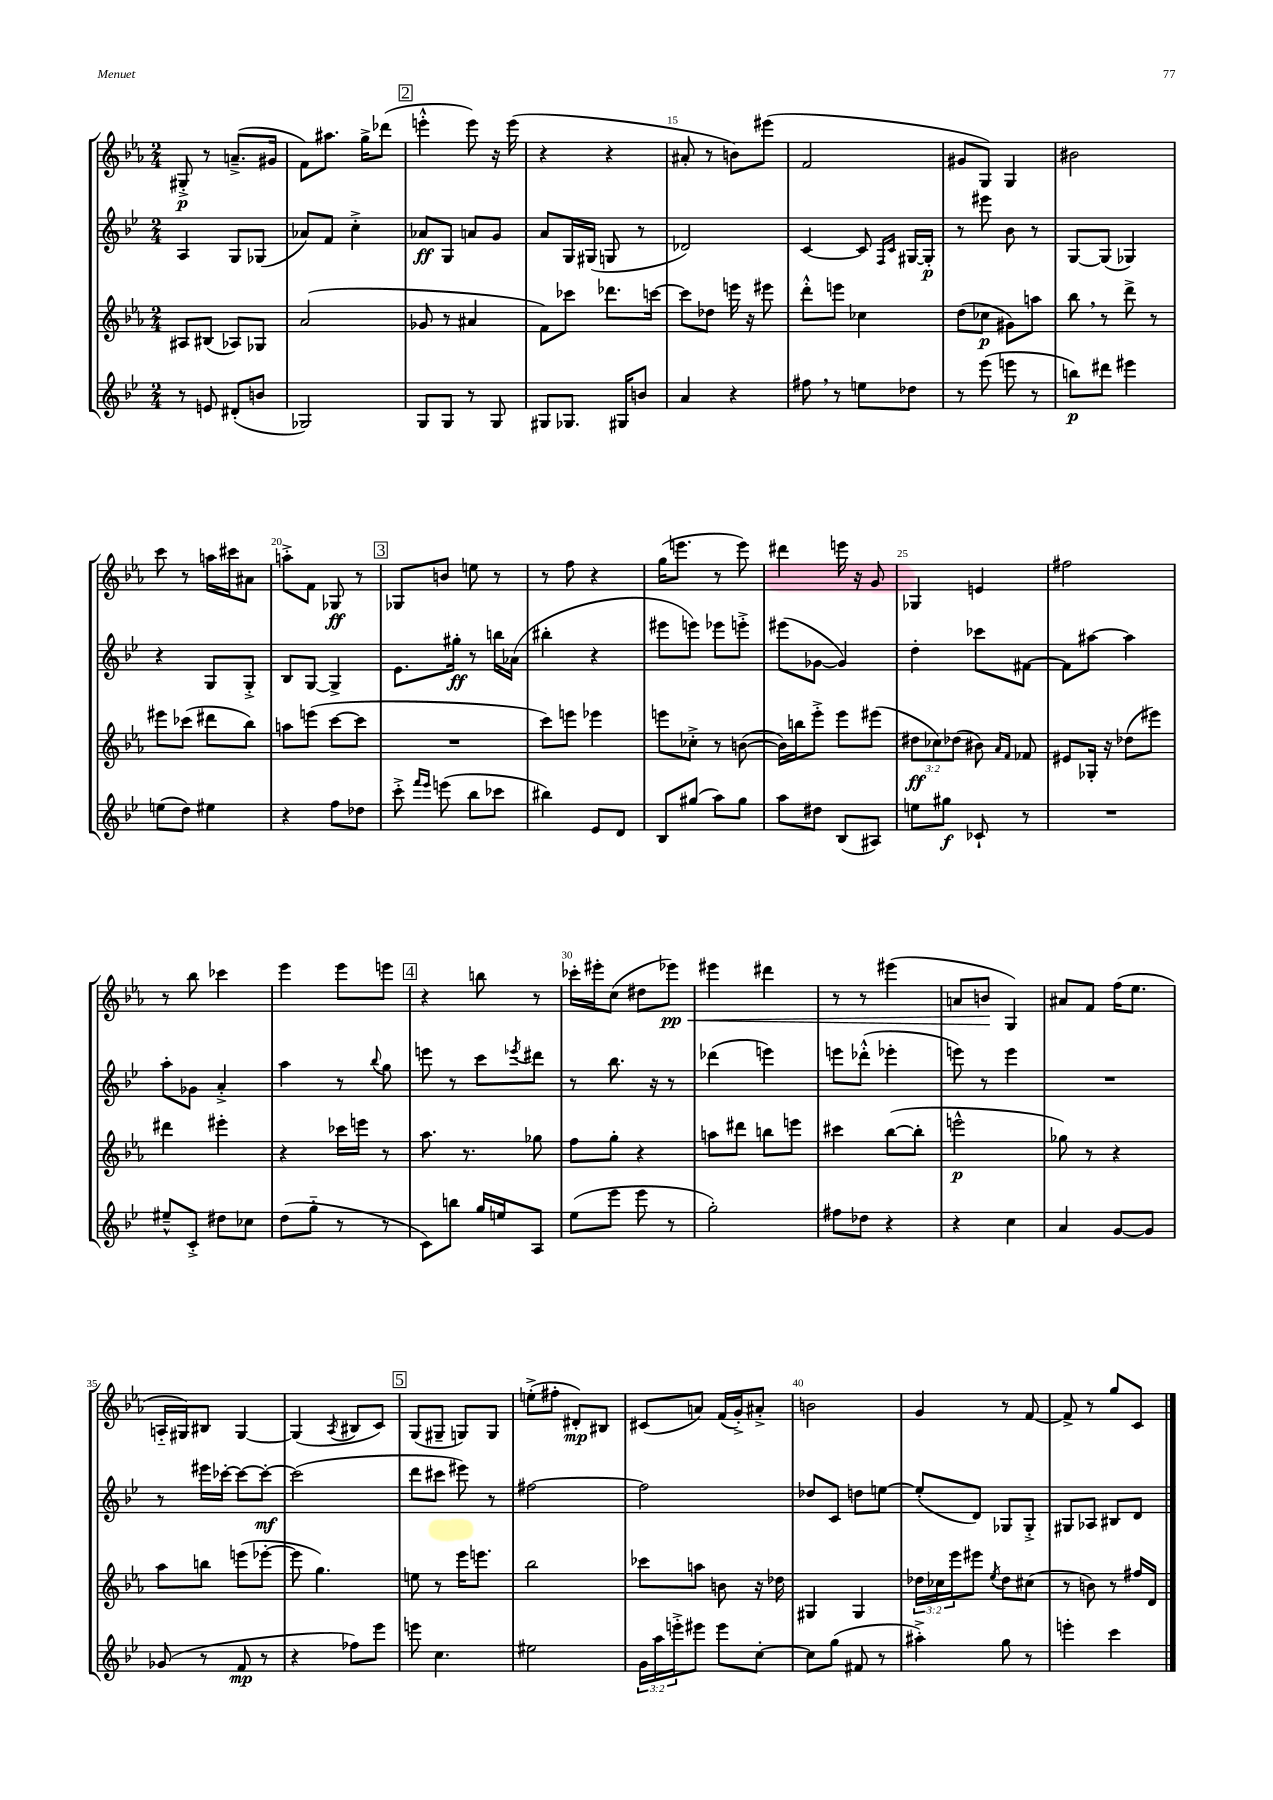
<<
\new StaffGroup <<
\new Staff = "s0" {
    \clef treble \key ees \major \numericTimeSignature \time 2/4
    gis8-.->\p r8 a'8.--->( gis'16 |
    f'8) ais''8. g''16-> des'''8( |
    \mark \markup { \box "2" } e'''4-.-^ e'''8) r16 e'''16( |
    r4 r4 |
    ais'8-. r8 b'8) eis'''8( |
    f'2 |
    gis'8 g8) g4 |
    bis'2 |
    c'''8 r8 a''16 cis'''16 ais'8 |
    a''8-.-> f'8 ges8\ff r8 |
    \mark \markup { \box "3" } ges8 b'8 e''8 r8 |
    r8 f''8 r4 |
    g''16( e'''8. r8 e'''8) |
    dis'''4 e'''16 r16 g'8 |
    ges4 e'4 |
    fis''2 |
    r8 bes''8 ces'''4 |
    ees'''4 ees'''8 e'''8 |
    \mark \markup { \box "4" } r4 b''8 r8 |
    ces'''16-. eis'''16-. c''8( dis''8 ees'''8\pp\<) |
    eis'''4 dis'''4 |
    r8 r8 eis'''4( |
    a'8 b'8\! g4) |
    ais'8 f'8 f''16( ees''8. |
    a16-_ gis16) bis8 gis4~ |
    gis4( \acciaccatura { aes8 } bis8 c'8) |
    \mark \markup { \box "5" } g8( gis8-- g8) g8 |
    e''8-.->( fis''8-. dis'8-.\mp) bis8 |
    cis'8( a'8) f'16( g'16-.->) ais'8-.-> |
    b'2 |
    g'4 r8 f'8~ |
    f'8-> r8 g''8 c'8 \bar "|." |
}
\new Staff = "s1" {
    \clef treble \key bes \major \numericTimeSignature \time 2/4
    a4 g8 ges8( |
    aes'8) f'8 c''4-.-> |
    \mark \markup { \box "2" } aes'8\ff g8 a'8 g'8 |
    a'8 g16 gis16( g8 r8 |
    des'2) |
    c'4~ c'8 \grace { f16 c'16 } gis16~ gis16-.\p |
    r8 eis'''8 bes'8 r8 |
    g8~ g8( ges4) |
    r4 g8 g8-.-> |
    bes8 g8~ g4-> |
    \mark \markup { \box "3" } ees'8. gis''16-.\ff r8 b''16 aes'16( |
    bis''4-. r4 |
    eis'''8 e'''8) ees'''8 e'''8-.-> |
    eis'''8( ges'8~ ges'4) |
    d''4-. ces'''8 fis'8~ |
    fis'8 ais''8~ ais''4 |
    a''8-. ges'8 a'4-.-> |
    a''4 r8 \appoggiatura { bes''8 } g''8 |
    \mark \markup { \box "4" } e'''8 r8 c'''8 \acciaccatura { ees'''8 } dis'''8 |
    r8 bes''8. r16 r8 |
    des'''4( e'''4) |
    e'''8 des'''8-.-^( ees'''4-. |
    e'''8) r8 e'''4 |
    R2 |
    r8 eis'''16 ces'''16~-. ces'''8~ ces'''8~-.\mf |
    ces'''2( |
    \mark \markup { \box "5" } d'''8 cis'''8 eis'''8) r8 |
    fis''2~ |
    fis''2 |
    des''8 c'8 d''8 e''8~ |
    e''8-.( d'8) ges8 ges8-.-> |
    gis8 aes8 bis8 d'8 \bar "|." |
}
\new Staff = "s2" {
    \clef treble \key ees \major \numericTimeSignature \time 2/4 \override Staff.TupletNumber.text = #tuplet-number::calc-fraction-text
    ais8 bis8( aes8) ges8 |
    aes'2( |
    \mark \markup { \box "2" } ges'8 r8 ais'4 |
    f'8) ces'''8 des'''8. c'''16~ |
    c'''8 des''8 e'''16 r16 eis'''8 |
    d'''8-.-^ e'''8 ces''4 |
    d''8( ces''8\p gis'8) a''8 |
    bes''8 \breathe r8 d'''8-> r8 |
    eis'''8 ces'''8( dis'''8 bes''8) |
    a''8 e'''8( c'''8~ c'''8 |
    \mark \markup { \box "3" } R2 |
    c'''8) e'''8 ees'''4 |
    e'''8 ces''8-.-> r8 b'8~( |
    b'16) b''16 ees'''8-.-> ees'''8 eis'''8( |
    \tuplet 3/2 { dis''8\ff ces''8) des''8( } bis'8) \grace { aes'16 f'16 } fes'8 |
    eis'8 ges16-. r16 des''8( eis'''8) |
    dis'''4 eis'''4-. |
    r4 ces'''16 e'''16 r8 |
    \mark \markup { \box "4" } aes''8. r8. ges''8 |
    f''8 g''8-. r4 |
    a''8 dis'''8 b''8 e'''8 |
    cis'''4 bes''8~( bes''8-. |
    e'''2-^\p |
    ges''8) r8 r4 |
    aes''8 b''8 e'''8( ees'''8~-. |
    ees'''8 g''4.) |
    \mark \markup { \box "5" } e''8 r8 ees'''16 e'''8. |
    bes''2 |
    ces'''8 a''8 b'8 r16 des''16 |
    gis4 gis4 |
    \tuplet 3/2 { des''16 ces''16 ees'''16 } eis'''8 \acciaccatura { ees''8 } des''8 cis''8( |
    r8 b'8) r8 fis''16 d'16 \bar "|." |
}
\new Staff = "s3" {
    \clef treble \key bes \major \numericTimeSignature \time 2/4 \override Staff.TupletNumber.text = #tuplet-number::calc-fraction-text
    r8 e'8 dis'8-.( b'8 |
    ges2) |
    \mark \markup { \box "2" } g8 g8 r8 g8 |
    gis8 ges8. gis16 b'8 |
    a'4 r4 |
    fis''8 \breathe r8 e''8 des''8 |
    r8 ees'''8( e'''8 r8 |
    b''8\p) dis'''8 eis'''4 |
    e''8( d''8) eis''4 |
    r4 f''8 des''8 |
    \mark \markup { \box "3" } c'''8-.-> \grace { f'''16 ees'''16 } e'''8( bes''8 ces'''8 |
    bis''4) ees'8 d'8 |
    bes8 gis''8( a''8) gis''8 |
    a''8 dis''8 bes8( ais8) |
    e''8 gis''8\f ces'8-! r8 |
    R2 |
    eis''8---^ c'8-.-> dis''8 ces''8 |
    d''8( g''8-_ r8 r8 |
    \mark \markup { \box "4" } c'8) b''8 g''16 e''16 a8 |
    ees''8( ees'''8 ees'''8 r8 |
    g''2-.) |
    fis''8 des''8 r4 |
    r4 c''4 |
    a'4 g'8~ g'8 |
    ges'8( r8 f'8\mp r8 |
    r4 fes''8) ees'''8 |
    \mark \markup { \box "5" } e'''8 c''4. |
    eis''2 |
    \tuplet 3/2 { g'16 a''16 e'''16-.-> } eis'''8 eis'''8 c''8~-. |
    c''8 g''8( fis'8 r8 |
    ais''4-.->) g''8 r8 |
    e'''4-. c'''4 \bar "|." |
}
>>
>>
\layout { \context { \Score currentBarNumber = #11 \override BarNumber.break-visibility = ##(#f #t #t) barNumberVisibility = #(every-nth-bar-number-visible 5) } }
